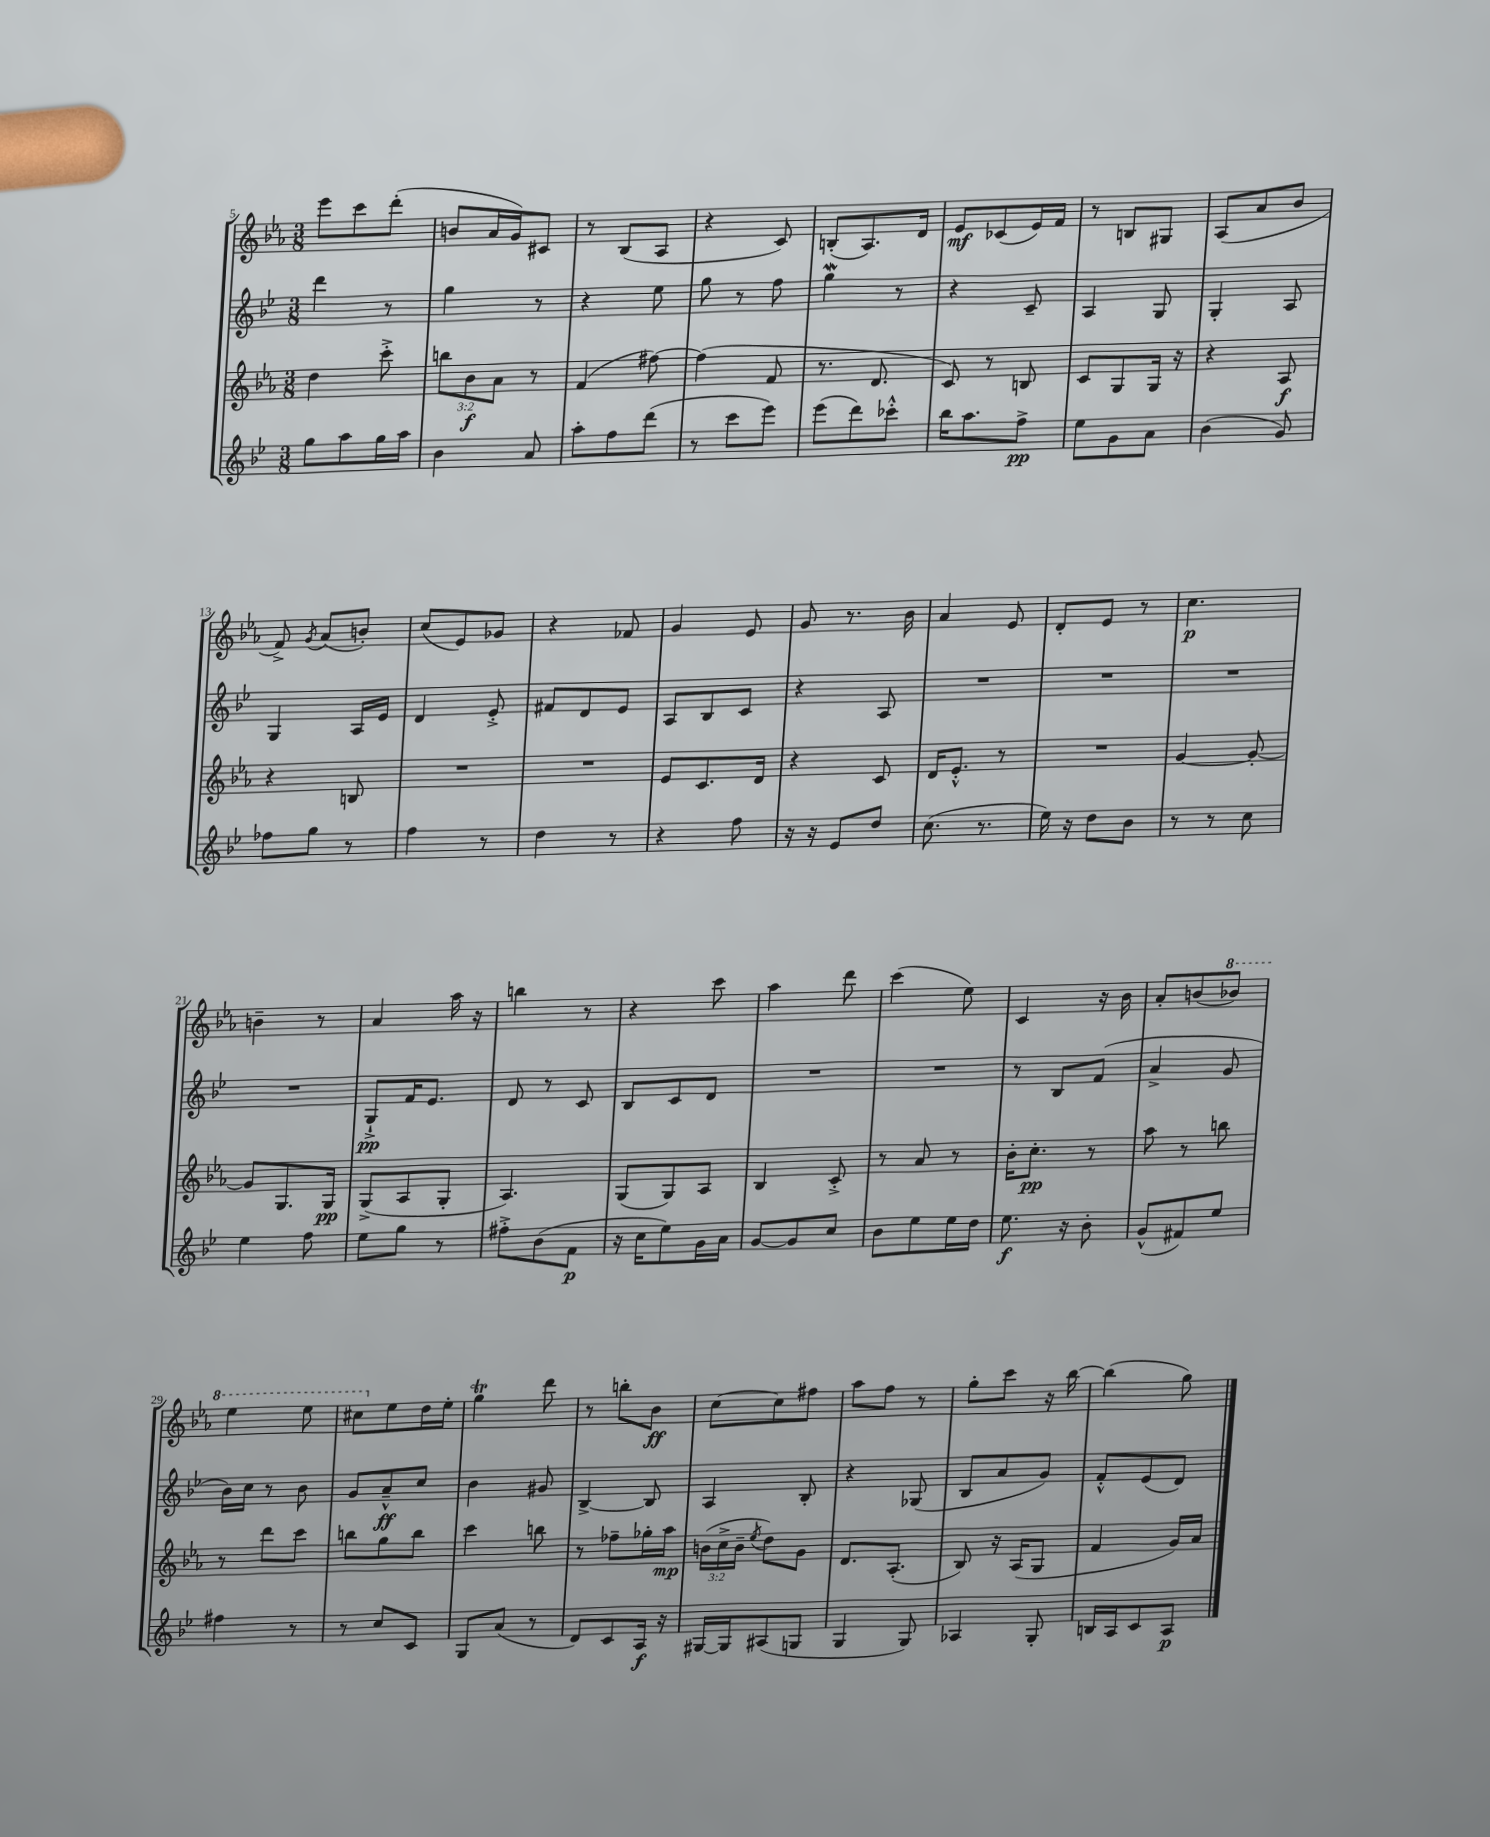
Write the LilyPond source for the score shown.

<<
\new StaffGroup <<
\new Staff = "s0" {
    \clef treble \key ees \major \numericTimeSignature \time 3/8
    \autoBeamOff ees'''8[ c'''8 d'''8]-.( |
    b'8[ aes'16 g'16) cis'8] |
    r8 bes8[( aes8] |
    r4 c'8) |
    b8[-.( aes8.) d'16] |
    ees'8[\mf ces'8( ees'16) f'16] |
    r8 b8[ gis8] |
    aes8[( aes'8 bes'8] |
    f'8->) \acciaccatura { g'8 } aes'8[( b'8]-.) |
    c''8[( ees'8) ges'8] |
    r4 fes'8 |
    g'4 ees'8 |
    g'8 r8. bes'16 |
    aes'4 ees'8 |
    d'8[-. ees'8] r8 |
    c''4.\p |
    b'4-- r8 |
    aes'4 aes''16 r16 |
    b''4 r8 |
    r4 c'''8 |
    aes''4 d'''8 |
    c'''4( ees''8) |
    c'4 r16 bes'16 |
    aes'8[-. b'8( \ottava #1 bes''!8]) |
    ees'''4 ees'''8 |
    cis'''8[ \ottava #0 ees''8 d''16 ees''16]-. |
    g''4\trill d'''8 |
    r8 b''8[-. bes'8]\ff |
    c''8[~ c''8 fis''8] |
    aes''8[ f''8] r8 |
    g''8[-. c'''8] r16 bes''16~ |
    bes''4( g''8) \bar "|." |
}
\new Staff = "s1" {
    \clef treble \key bes \major \numericTimeSignature \time 3/8
    \autoBeamOff d'''4 r8 |
    g''4 r8 |
    r4 ees''8 |
    g''8 r8 f''8 |
    g''4\mordent r8 |
    r4 c'8-- |
    a4 g8 |
    g4-. a8 |
    g4 a16[ ees'16] |
    d'4 ees'8-.-> |
    fis'8[ d'8 ees'8] |
    a8[ bes8 c'8] |
    r4 a8 |
    R4. |
    R4. |
    R4. |
    R4. |
    g8[-!->\pp f'16 ees'8.] |
    d'8 r8 c'8 |
    bes8[ c'8 d'8] |
    R4. |
    R4. |
    r8 bes8[ f'8]( |
    a'4-> g'8 |
    bes'16[) c''16] r8 bes'8 |
    g'8[ a'8---^\ff c''8] |
    bes'4 gis'8 |
    bes4~-> bes8 |
    a4 bes8-. |
    r4 ges8( |
    bes8[ a'8 g'8]) |
    f'8[-.-^ ees'8( d'8]) \bar "|." |
}
\new Staff = "s2" {
    \clef treble \key ees \major \numericTimeSignature \time 3/8 \override Staff.TupletNumber.text = #tuplet-number::calc-fraction-text
    \autoBeamOff d''4 c'''8-.-> |
    \tuplet 3/2 { b''8[ bes'8\f aes'8] } r8 |
    f'4( fis''8~) |
    fis''4( f'8 |
    r8. d'8. |
    c'8) r8 b8 |
    c'8[ g8 g16] r16 |
    r4 aes8\f |
    r4 b8 |
    R4. |
    R4. |
    ees'8[ c'8. d'16] |
    r4 c'8 |
    d'16[ ees'8.]-.-^ r8 |
    R4. |
    g'4~ g'8~-. |
    g'8[ g8. g16]\pp |
    g8[->( aes8 g8]-. |
    aes4.) |
    g8[( g8) aes8] |
    bes4 c'8-.-> |
    r8 aes'8 r8 |
    bes'16[-. c''8.]-.\pp r8 |
    aes''8 r8 b''8 |
    r8 d'''8[ c'''8] |
    b''8[ g''8 b''8] |
    c'''4 b''8 |
    r8 fes''8[-- ges''16-. aes''16]\mp |
    \tuplet 3/2 { b'16[( c''16-> b'16]-- } \acciaccatura { ees''8 } d''8[) g'8] |
    d'8.[ aes8.]-.( |
    bes8) r16 aes16[( g8] |
    f'4 g'16[) aes'16] \bar "|." |
}
\new Staff = "s3" {
    \clef treble \key bes \major \numericTimeSignature \time 3/8
    \autoBeamOff g''8[ a''8 g''16 a''16] |
    bes'4 a'8 |
    a''8[-. f''8 d'''8]( |
    r8 c'''8[ ees'''8]) |
    ees'''8[( d'''8) ces'''8]-.-^ |
    bes''16[ a''8. f''8]->\pp |
    ees''8[ g'8 a'8] |
    bes'4( g'8) |
    fes''8[ g''8] r8 |
    f''4 r8 |
    d''4 r8 |
    r4 f''8 |
    r16 r16 ees'8[ d''8] |
    c''8.( r8. |
    ees''16) r16 d''8[ bes'8] |
    r8 r8 c''8 |
    ees''4 f''8 |
    ees''8[ g''8] r8 |
    fis''8[-.-> bes'8( f'8]\p |
    r16 c''16[ ees''8) g'16 a'16] |
    g'8[~ g'8 c''8] |
    bes'8[ ees''8 ees''16 d''16] |
    ees''8.\f r16 bes'8-. |
    g'8[-^( fis'8) ees''8] |
    fis''4 r8 |
    r8 c''8[ c'8] |
    g8[ a'8]( r8 |
    d'8[) c'8 a16]\f r16 |
    gis16[~ gis16 ais8( g8] |
    g4 g8) |
    aes4 g8-. |
    b16[ a16 c'8 a8]\p \bar "|." |
}
>>
>>
\layout { \context { \Score currentBarNumber = #5 } }
